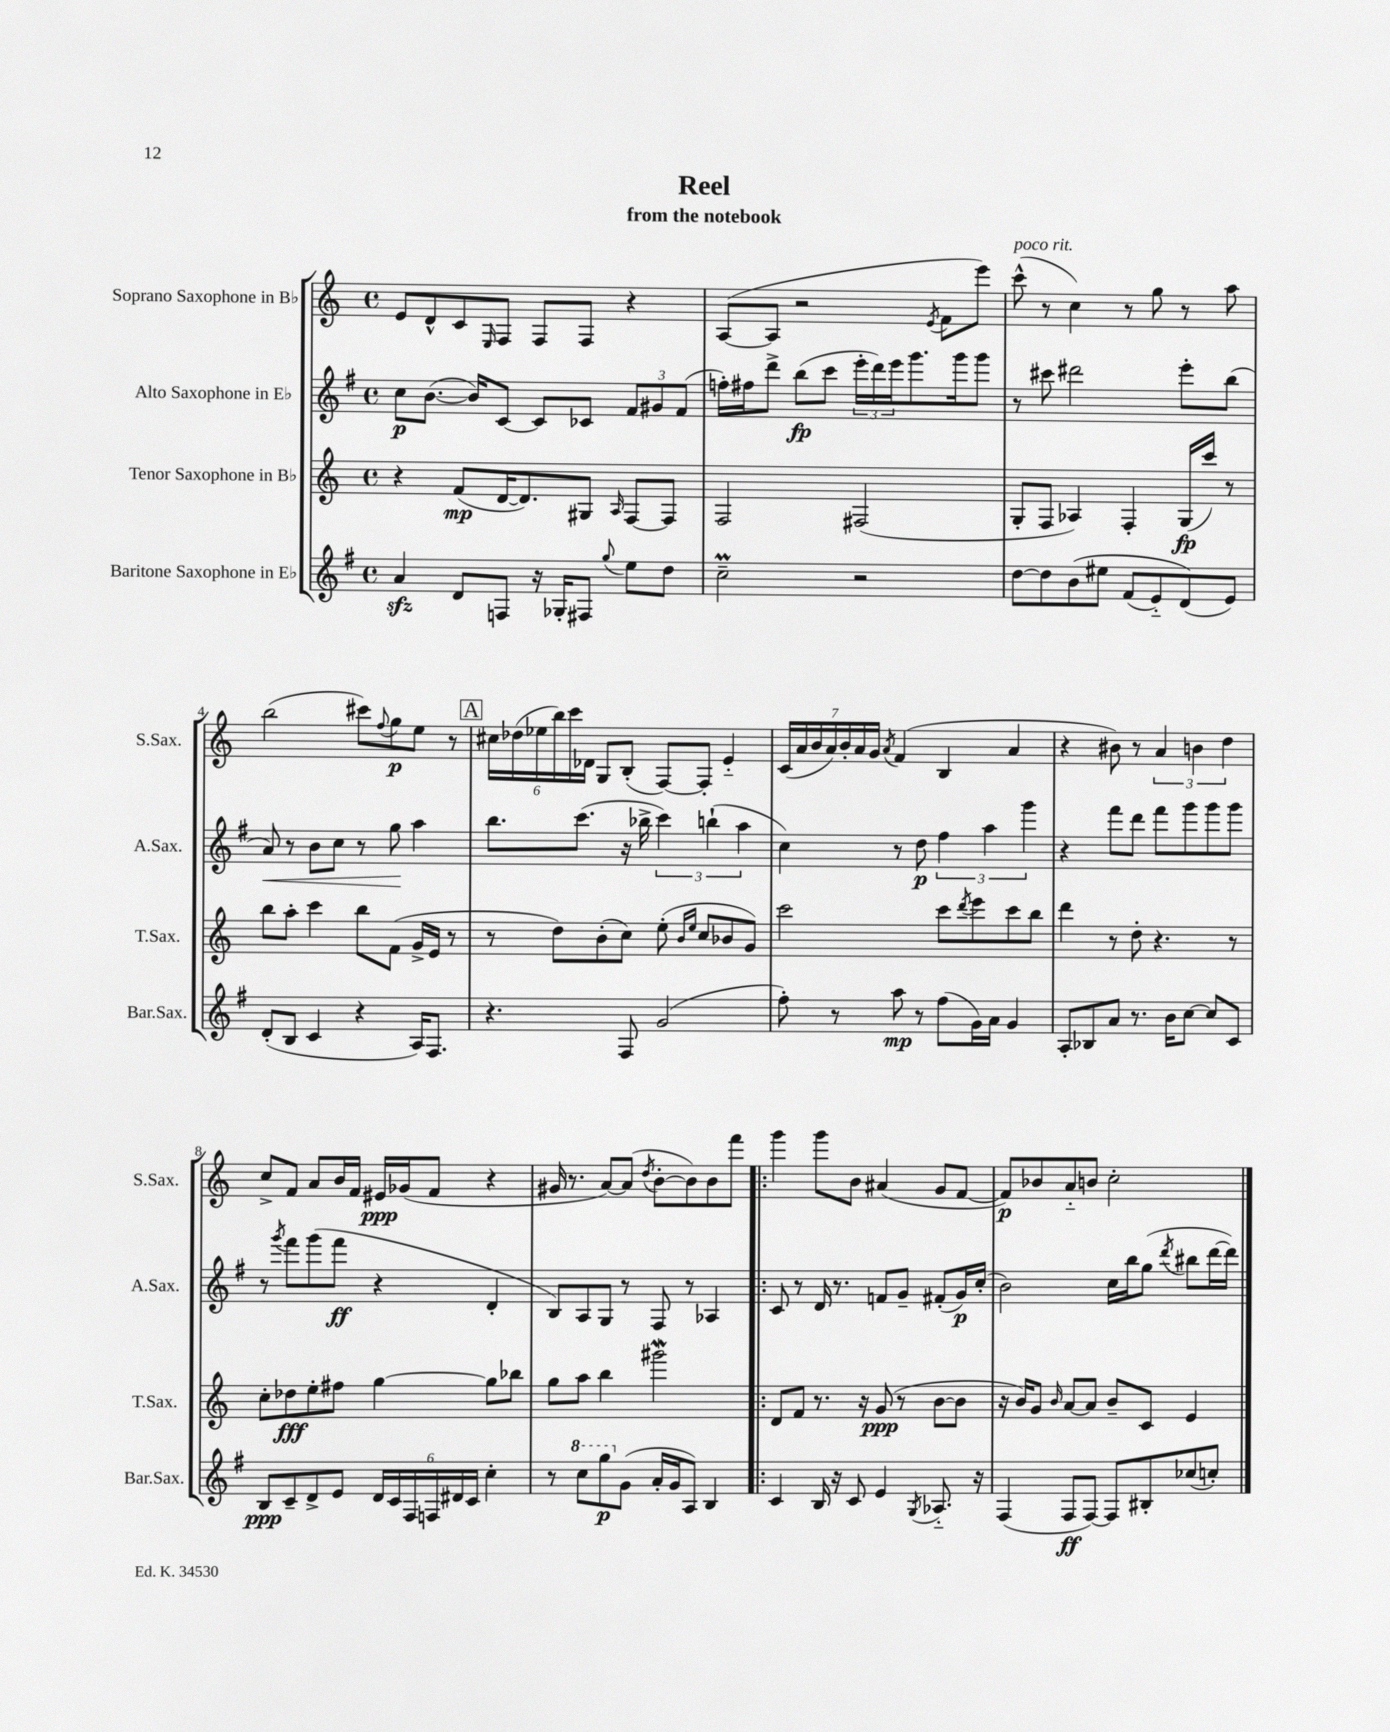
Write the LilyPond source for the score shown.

\header { title = "Reel" subtitle = "from the notebook" }
<<
\new StaffGroup <<
\new Staff = "s0" \with { instrumentName = "Soprano Saxophone in Bb" shortInstrumentName = "S.Sax." } {
    \clef treble \key c \major \defaultTimeSignature \time 4/4
    e'8 d'8-^ c'8 \grace { e16 } f8 f8 f8 r4 |
    a8~( a8 r2 \acciaccatura { e'8 } f'8 e'''8) |
    c'''8-^^\markup { \italic "poco rit." }( r8 c''4) r8 g''8 r8 a''8 |
    b''2( cis'''8) \appoggiatura { f''8 } g''8\p e''8 r8 |
    \mark \markup { \box "A" } \tuplet 6/4 { cis''16 des''16( ees''16 b''16) c'''16 des'16 } g8 b8-.( f8~) f8-. e'4-_ |
    \tuplet 7/4 { c'16( a'16 b'16 a'16) b'16-. a'16 g'16 } \acciaccatura { a'8 } f'4( b4 a'4 |
    r4 bis'8) r8 \tuplet 3/2 { a'4 b'4 d''4 } |
    c''8-> f'8 a'8 b'16 f'16 eis'16\ppp ges'16( f'8 r4 |
    gis'16 r8. a'8~) a'8( \acciaccatura { d''8 } b'8~-. b'8) b'8 f'''8 |
    \bar ".|:" g'''4 g'''8 b'8 ais'4( g'8 f'8~ |
    f'8\p) bes'8 a'8-_ b'8 c''2-. \bar "|." |
}
\new Staff = "s1" \with { instrumentName = "Alto Saxophone in Eb" shortInstrumentName = "A.Sax." } {
    \clef treble \key g \major \defaultTimeSignature \time 4/4
    c''8\p b'8.~( b'16) c'8~ c'8 ces'8 \tuplet 3/2 { fis'8 gis'8 fis'8( } |
    f''16-.) fis''16 d'''8-> b''8\fp( c'''8 \tuplet 3/2 { e'''16-. d'''16) e'''16 } g'''8. g'''16 g'''8 |
    r8 cis'''8 dis'''2 e'''8-. b''8( |
    a'8\<) r8 b'8 c''8 r8 g''8\! a''4 |
    \mark \markup { \box "A" } b''8. c'''8.( r16 bes''16-> \tuplet 3/2 { c'''4) b''4-!( a''4 } |
    c''4) r8 d''8\p \tuplet 3/2 { fis''4 a''4 g'''4 } |
    r4 fis'''8 d'''8 fis'''8 g'''8 g'''8 g'''8 |
    r8 \acciaccatura { g'''8 } fis'''8 g'''8( fis'''8\ff r4 d'4-. |
    b8) a8 g8 r8 fis8 r8 aes4 |
    \bar ".|:" c'8 r8 d'16 r8. f'8 g'8-- fis'8-.( g'16\p) c''16-.( |
    b'2) c''16 b''16 g''8( \acciaccatura { d'''8 } bis''8 d'''16~ d'''16) \bar "|." |
}
\new Staff = "s2" \with { instrumentName = "Tenor Saxophone in Bb" shortInstrumentName = "T.Sax." } {
    \clef treble \key c \major \defaultTimeSignature \time 4/4
    r4 f'8\mp( d'16~ d'8.) gis8 \grace { a16 } f8~ f8 |
    f2 fis2( |
    g8-. f8 aes4) f4-. g16\fp( c'''16) r8 |
    b''8 a''8-. c'''4 b''8 f'8( g'16-> e'16 r8 |
    \mark \markup { \box "A" } r8 d''8) b'8-.( c''8) e''8-.( \grace { b'16 e''16 } c''8 bes'8 g'8) |
    c'''2 c'''8 \acciaccatura { d'''8 } e'''8 c'''8 b''8 |
    d'''4 r8 d''8-. r4. r8 |
    c''8-. des''8\fff e''8-. fis''8 g''4~ g''8 bes''8 |
    g''8 a''8 b''4 gis'''2\mordent |
    \bar ".|:" d'8 f'8 r8. r16 g'8\ppp( r8 b'8~ b'8 |
    r16 b'16) g'8 \grace { b'16 } a'8~ a'8 b'8-- c'8 e'4 \bar "|." |
}
\new Staff = "s3" \with { instrumentName = "Baritone Saxophone in Eb" shortInstrumentName = "Bar.Sax." } {
    \clef treble \key g \major \defaultTimeSignature \time 4/4
    a'4\sfz d'8 f8 r16 ges16-. fis8 \appoggiatura { g''8 } e''8 d''8 |
    c''2--\prall r2 |
    d''8~ d''8 b'8\( eis''8 fis'8( e'8-_) d'8(\) e'8) |
    d'8-.( b8 c'4 r4 a16) fis8. |
    \mark \markup { \box "A" } r4. fis8 g'2( |
    fis''8-.) r8 a''8\mp r8 fis''8( g'16) a'16 g'4 |
    a8-. bes8 a'8 r8. b'16 c''8~ c''8 c'8 |
    b8\ppp c'8-- d'8-> e'8 \tuplet 6/4 { d'16 c'16 fis16 f16 dis'16 c'16 } c''4-. |
    r8 \ottava #1 c'''8 g'''8\p \ottava #0 g'8( a'16-. g'16 a8) b4 |
    \bar ".|:" c'4 b16 r16 c'8 e'4 \acciaccatura { g8 } aes8.-_ r16 |
    fis4( fis8\ff fis8~) fis8 bis8-. ces''8( c''8-.) \bar "|." |
}
>>
>>
